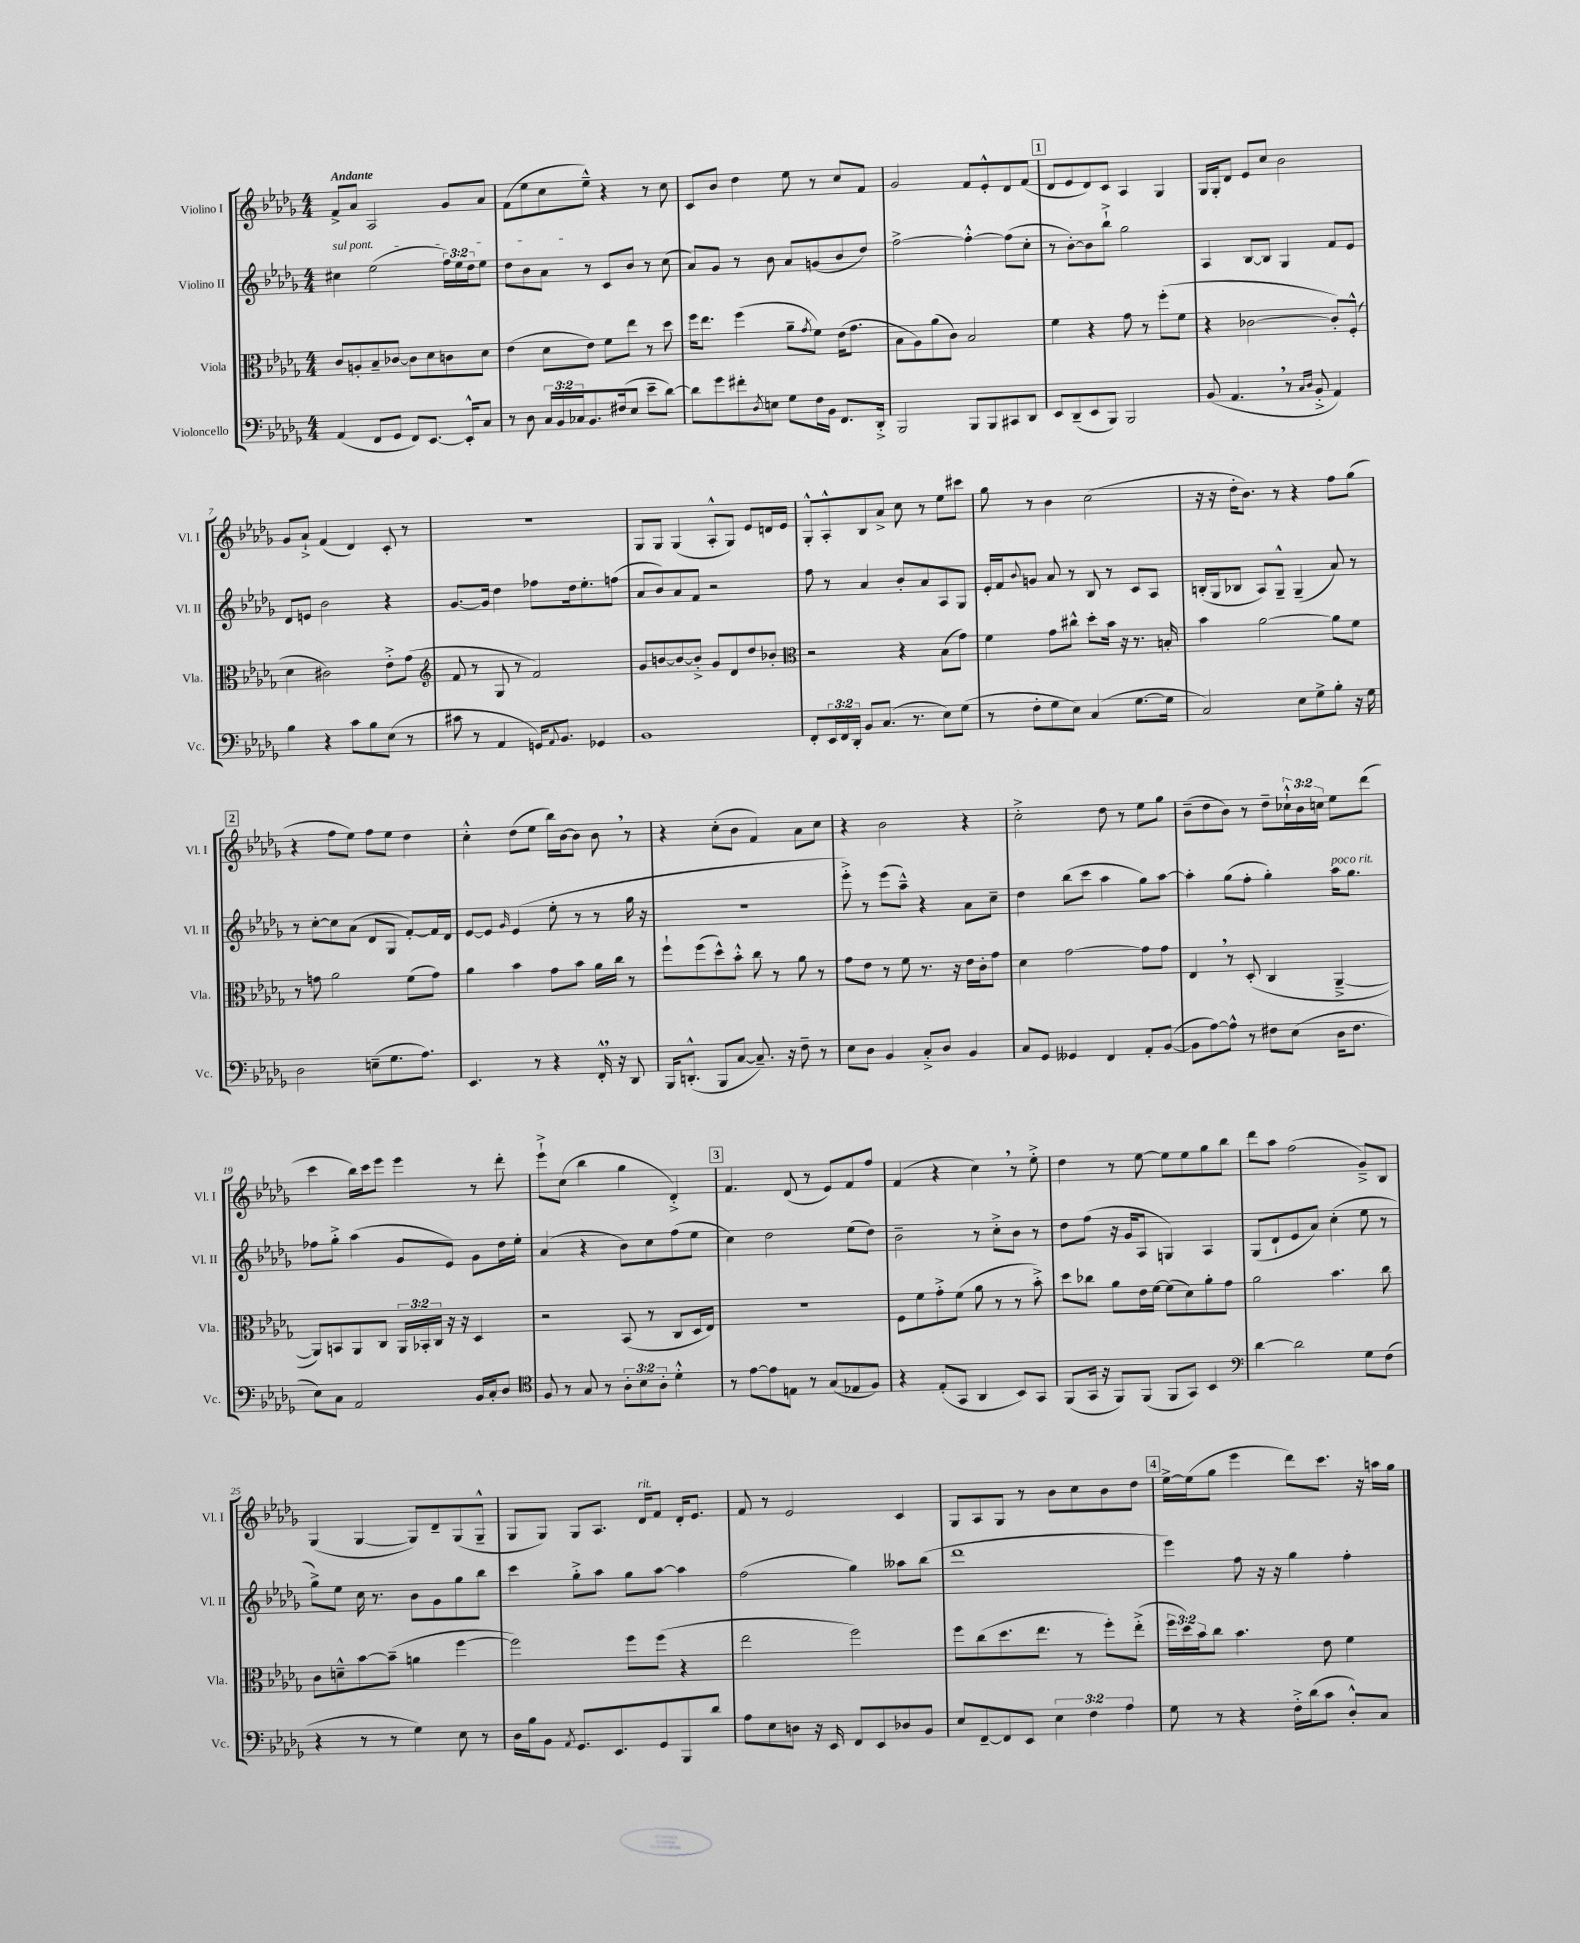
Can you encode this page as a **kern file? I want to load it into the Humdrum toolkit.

**kern	**kern	**kern	**kern
*part4	*part3	*part2	*part1
*staff4	*staff3	*staff2	*staff1
*I"Violoncello	*I"Viola	*I"Violino II	*I"Violino I
*I'Vc.	*I'Vla.	*I'Vl. II	*I'Vl. I
*clefF4	*clefC3	*clefG2	*clefG2
*k[b-e-a-d-g-]	*k[b-e-a-d-g-]	*k[b-e-a-d-g-]	*k[b-e-a-d-g-]
*M4/4	*M4/4	*M4/4	*M4/4
=1	=1	=1	=1
!	!	!	!LO:TX:a:B:t=Andante
!	!	!LO:TX:a:i:t=sul pont.	!
(4AA-/	8c/L	4cc#X\	8f^/L
.	8An'/	.	8a-/J
8FF/L	8B-~/	(2ee-\	2A-/
8GG-/J	[8c-X/J	.	.
8FF/L)	8c-\L]	.	.
[8.EE-/J	8d-\	.	.
.	8cn\	24ff\LL)	8g-/L
.	.	24ee-\	.
16EE-'^^/KL]	.	.	.
.	.	24dd-\J	.
8C/J	8d-\J	8ee-\J	8a-/J
=2	=2	=2	=2
8r	(4e-\	8dd-\L	(8f\L
8D-\	.	8b-\	8ee-\
24C/LL	8d-\L	8a-\J	8cc\
24BB-/	.	.	.
24C-X/J	.	.	.
8.BB-/	8e-\J)	8r	8ee-~^^\J)
.	8f\L	8c/L	4r
(16F#X/k	.	.	.
8E-/J	8ee-\J	8b-/J	.
8e-~\L	8r	8r	8r
[8d-\J)	8dd-\	(8cc\	8cc\
=3	=3	=3	=3
8d-\L]	16ff\KL	8a-/L)	8c/L
.	8.ee-\J	.	.
8g-\	.	8g-/J	8b-/J
8f#X'\	(4ff\	8r	4dd-\
8qD-/	.	.	.
8En\J	.	8b-\	.
8G-\L	8a-~\L	8a-/L	8ee-\
.	8qg-/	.	.
16F\L	8f\J)	(8gn/	8r
16BB-\JJ	.	.	.
8.FF/L	(16e-\KL	8b-/	8cc/L
.	8.g-\J	.	.
.	.	8dd-/J)	8f/J
16DD-'^/Jk	.	.	.
=4	=4	=4	=4
2BBB-/	8B-\L	[2ff^\	2g-/
.	8A-\)	.	.
.	(8a-\	.	.
.	8c\J)	.	.
8BBB-/L	2B-/	4ff'^^\_	8f/L
8BBB-/	.	.	8e-'^^/
8CC#X/	.	(8ff\L]	8d-/
8DD-/J	.	8cc'\J	(8f/J
!!LO:REH:place=s1:t=1
=5	=5	=5	=5
8EE-/L	4f\	8r	8d-/L
(8DD-~/	.	[8b-'\L)	8e-/
8EE-/	4r	8b-\]	8d-/)
8BBB-/J)	.	8bb-`^\J	8c/J
2BBB-/	8g-\	2gg-\	4A-/
.	8r	.	.
.	(8ff'\L	.	4G-/
.	8f\J	.	.
=6	=6	=6	=6
(8BB-/	4r	4A-/	16G-/LL
.	.	.	16G-'/J
4.AA-,/	.	.	8d-/J
.	[2c-X\	[8B-/L	8e-/L
.	.	8B-/J]	8cc/J
8r	.	4G-/	2b-\
16qqC/LL	.	.	.
16qqD-/JJ	.	.	.
8BB-'^/	.	.	.
4AA-/)	8c-'/L])	8f/L	.
.	(8F'^^/J	8e-/J	.
!!LO:LB:g=z
=7	=7	=7	=7
4B-\	4d-\	8d-/L	8g-/L
.	.	8en/J	8a-`^/J
4r	2c#X\)	2b-\	(4f/
8c\L	.	.	4d-/)
8B-\	.	.	.
(8E-\J	8e-'^\L	4r	8c'/
8r	(8g-\J	.	8r
=8	=8	=8	=8
*	*clefG2	*	*
8c#X\	8f/	[8.g-/L	1r
8r	8r	.	.
.	.	16g-/Jk]	.
4AA-/	8G-/	4dd-\	.
.	8r	.	.
16GGn/KL)	2f/)	8ff-X\L	.
8qqAA-/	.	.	.
8.BB-/J	.	.	.
.	.	16dd-\k	.
.	.	8.ee-'\	.
4GG-X/	.	.	.
.	.	(8ffn\J	.
=9	=9	=9	=9
1BB-	8g-/L	8a-/L	8G-/L
.	[8bn/	8b-/)	8G-/J
.	8b/_	8a-/	(4G-/
.	8b'^/J]	8f/J	.
.	8g-/L	2r	8A-'^^/L
.	8d-/	.	8G-/J)
.	8dd-/	.	8e-/L
.	8b-X'/J	.	16dn/L
.	.	.	16e-/JJ
=10	=10	=10	=10
*	*clefC3	*	*
8FF'/L	2r	8ff\	8G-'^^/L
24EE-/L	.	8r	8A-'^^/
24FF/	.	.	.
24DD-'/JJ	.	.	.
8BB-/L	.	4a-/	8B-/
(8.C/J	.	.	8a-^/J
.	4r	8b-'/L	8cc\
8.r	.	.	.
.	.	8a-/	8r
8E-\L)	(8B-\L	8A-/	8ee-\L
(8G-\J	8g-\J)	8G-/J	8ccc#X\J
=11	=11	=11	=11
8r	4f\	16e-'/LL	8gg-\
.	.	16f/J	.
.	.	8qqb-/	.
8F'\L	.	8gn/J	8r
8G-\	8g-\L	8a-/	4b-\
8E-\J)	8cc#X^^\J	8r	.
(4C/	8dd-'\L	8B-/	(2cc\
.	16b-\Jk	8r	.
.	16r	.	.
[8.G-\L	8.r	8c/L	.
.	.	8A-/J	.
16G-\Jk]	16Bn'/	.	.
=12	=12	=12	=12
2C/)	4b-\	(16Bn'/LL	16r
.	.	16G-/J	16r
.	.	8B-X/J	16dd-'\KL
.	.	.	8.b-\J)
.	[2a-\	8A-/L)	.
.	.	8G-~^^/J	8r
8E-\L	.	(4G-~/	4r
8G-^\	.	.	.
8B-'\J	8a-\L]	8a-/)	8ff\L
16r	8f\J	8r	(8gg-\J
16G-\	.	.	.
!!LO:LB:g=z
!!LO:REH:place=s1:t=2
=13	=13	=13	=13
2D-\	8r	8r	4r
.	8gn\	[8cc'\L	.
.	2a-\	8cc\]	8ff\L
.	.	(8a-\J	8ee-\J)
(8En~\L	.	8d-/L	8ff\L
8.G-\	.	8G-/J	8ee-\J
.	(8f\L	[8f'/L)	4dd-\
8.A-\J)	.	.	.
.	8g\J)	16f/L]	.
.	.	16d-/JJ	.
=14	=14	=14	=14
4.EE-/	4a-\	[8e-/L	4cc'^^\
.	.	8e-/J]	.
.	.	16qqg-/	.
.	4b-\	(4e-/	(8dd-\L
8r	.	.	8ee-\J
4r	8g-\L	8ee-'\	16bb-\LL)
.	.	.	[16b-\J
.	8b-\J	8r	8b-\J]
16FF'^^,/	16a-\LL	8r	8b-,\
16r	16cc\JJ	.	.
8DD-/	8r	16gg-\	8r
.	.	16r	.
=15	=15	=15	=15
16BBB-/KL	8ff`\L	1r	4r
(8.DDn'^^/J	.	.	.
.	(8ff\	.	.
8BBB-/L	8dd-^^\)	.	(8cc'\L
[8C/J	8b-'^^\J	.	8b-\J
8.C~/])	8cc\	.	4f/)
.	8r	.	.
16r	.	.	.
8F~\	8a-\	.	8a-\L
8r	8r	.	8cc\J
=16	=16	=16	=16
8E-\L	8g-\L	8eee-'^\)	4r
8D-\J	8e-\J	8r	.
4BB-/	8r	(8eee-\L	2b-\
.	8f\	8aa-~^^\J)	.
8C'^/L	8.r	4r	.
8D-/J	.	.	.
.	16r	.	.
4BB-/	16e-\LL	8a-\L	4r
.	16c'\J	.	.
.	8g-\J	8cc~\J	.
=17	=17	=17	=17
8C/L	4d-\	4dd-\	2cc'^\
8GG-/J	.	.	.
4GG--X/	[2g-\	(8bb-\L	.
.	.	8ccc\J	.
4FF/	.	4aa-\	8dd-\
.	.	.	8r
8AA-'/L	8g-\L]	8gg-\L)	8ee-\L
([8BB-/J	8g-\J	[8aa-\J	8gg-\J
=18	=18	=18	=18
8BB-\L]	4E-,/	4aa-'\]	(8b-~\L
[8A-\)	.	.	8dd-\
8A-^^\J]	8r	(8gg-\L	8b-\J)
8r	(8D-'/	8ff'\J	8r
8F#X\L	4C/	4gg-'\)	8dd-~\L
(8E-\J	.	.	24cc-X`^^\L
.	.	.	24b-\
.	.	.	24ccn\JJ
!	!	!LO:TX:a:i:t=poco rit.	!
16D-\KL	[4AA-~^/	16aa-\KL	8ee-\L
8.F#\J	.	8.gg-\J	.
.	.	.	(8ddd-\J
!!LO:LB:g=z
=19	=19	=19	=19
8E-\L)	8AA-/L])	8ff-X\L	4ccc\
8C\J	8BBn/	8gg-'^\J	.
2AA-/	8AA-/	(4aa-\	16bb-\LL)
.	.	.	16ccc\J
.	8C/J	.	8eee-\J
.	24AA-/LL	8g-/L	4eee-\
.	24BB-X'/	.	.
.	24C/JJ	.	.
.	16r	8e-/J)	.
.	16r	.	.
16BB-/LL	4D-/	8g-\L	8r
16C'/J	.	.	.
8D-/J	.	16dd-\L	8ddd-'\
.	.	16ee-'\JJ	.
=20	=20	=20	=20
*clefC4	*	*	*
8F/	2r	(4a-/	8eee-`^\L
8r	.	.	(8cc\J
8G-/	.	4r	4bb-\
8r	.	.	.
12A-'\L	(8BB-/	8b-\L)	4gg-\
12B-\	.	.	.
.	8r	8cc\	.
12A-'\J	.	.	.
4d-'^^\	8C/L	(8ff\	4d-'^/)
.	16D-/L	8ee-\J	.
.	16E-/JJ)	.	.
!!LO:REH:place=s1:t=3
=21	=21	=21	=21
8r	1r	4cc\)	4.f/
[8e-\L	.	.	.
8e-\]	.	2dd-\	.
8En\J	.	.	(8d-/
8r	.	.	8r
(8G-/L	.	.	8e-/L)
8E-X/	.	(8ee-\L	8f/
8F/J)	.	8dd-\J)	8ff/J
=22	=22	=22	=22
4r	8F\L	2b-~\	(4f/
.	8f\	.	.
(8E-'/L	8g-'^\	.	4r
8GG-/J	(8f\J	.	.
4AA-/	8a-\	8r	4cc,\)
.	8r	8cc'^\L	.
8BB-/L)	8r	8b-\J	8r
8GG-/J	8b-'^\)	8r	8ee-'^\
=23	=23	=23	=23
(8FF/L	8dd-\L	8dd-\L	4dd-\
16GG-/Jk	8cc-X\J	(8ff\J	.
16r	.	.	.
8FF/L)	8a-\L	16r	8r
.	.	16g-/KL	.
(8FF/J	16e-\L	8A-/J	[8ee-\
.	[16f\JJ	.	.
8FF/L	(8f\L]	4Gn/)	8ee-\L]
8GG-/J)	8d-\)	.	8ee-\
4BB-/	8a-'\	4A-/	8gg-\
.	8g-\J	.	8bb-\J
=24	=24	=24	=24
*clefF4	*	*	*
[4d-\	2a-\	(8G-/L	8ddd-\L
.	.	8d-`/	8aa-\J
2d-\]	.	8e-/	(2ff\
.	.	8a-/J)	.
.	4.b-\	(4cc'\	.
8G-\L	.	8ee-\	8g-~^/L)
(8F\J	8cc\	8r	8B-/J
!!LO:LB:g=z
=25	=25	=25	=25
4r	8c\L	8gg-^\L)	(4G-/
.	8dn~^^\	8ee-\J	.
8r	[8b-\	16cc\	[4G-/
.	.	8.r	.
8r	(8b-~\J]	.	.
4G-\)	4an\	8b-\L	8G-/L])
.	.	8g-\	8d-~/
8E-\	[4ff\	8gg-\	(8G-/
8r	.	8bb-\J	8G-~^^/J
=26	=26	=26	=26
16D-\LL	2ff\])	4ccc\	8G-/L
16B-\J	.	.	.
8BB-\J	.	.	8G-/J)
8qAA-/	.	.	.
8.GG-/L	.	8gg-'^\L	8G-/L
.	.	8aa-\J	8.A-/J
8.EE-/	.	.	.
.	8ff\L	8gg-\L	.
!	!	!	!LO:TX:a:i:t=rit.
.	.	.	16d-/KL
8GG-/	(8ff\J	[8aa-\J	8f/J
8BBB-/	4r	4aa-\]	16d-'/KL
.	.	.	8.e-/J
8d-/J	.	.	.
=27	=27	=27	=27
8A-\L	2ee-\	(2ff\	8f/
8E-\	.	.	8r
8Dn\J	.	.	2e-/
16r	.	.	.
16EE-/	.	.	.
8FF/L	2ff\)	4gg-\)	.
8EE-/	.	.	.
8D-X/	.	8aa--X\L	4c/
8BB-/J	.	(8bb-\J	.
=28	=28	=28	=28
8E-/L	8ff\L	1ddd-	8G-/L
[8FF~/	(8cc\	.	8A-/
8FF/]	8.dd-\	.	8G-/J
8EE-/J	.	.	8r
.	8.ee-\J	.	.
6E-\	.	.	8b-\L
.	8r	.	8cc\
6F\	.	.	.
.	8ff'\L)	.	8b-\
6A-\	.	.	.
.	(8ee-'^\J	.	8dd-\J
!!LO:REH:place=s1:t=4
=29	=29	=29	=29
8G-\	24ff\LL	4eee-\)	[16ee-^\LL
.	24dd-\)	.	.
.	.	.	(16ee-\J]
.	24b-\J	.	.
8r	8cc\J	.	8gg-\J
4r	4.b-\	8ff\	4eee-\
.	.	16r	.
.	.	16r	.
16F'^\LL	.	4gg-\	8ddd-\L)
(16d-\J	.	.	.
8c\J	8e-\	.	8.ccc\J
8D-'^^/L)	4f\	4ff'\	.
.	.	.	16r
8C/J	.	.	16aan\LL
.	.	.	16gg-\JJ
==	==	==	==
*-	*-	*-	*-
